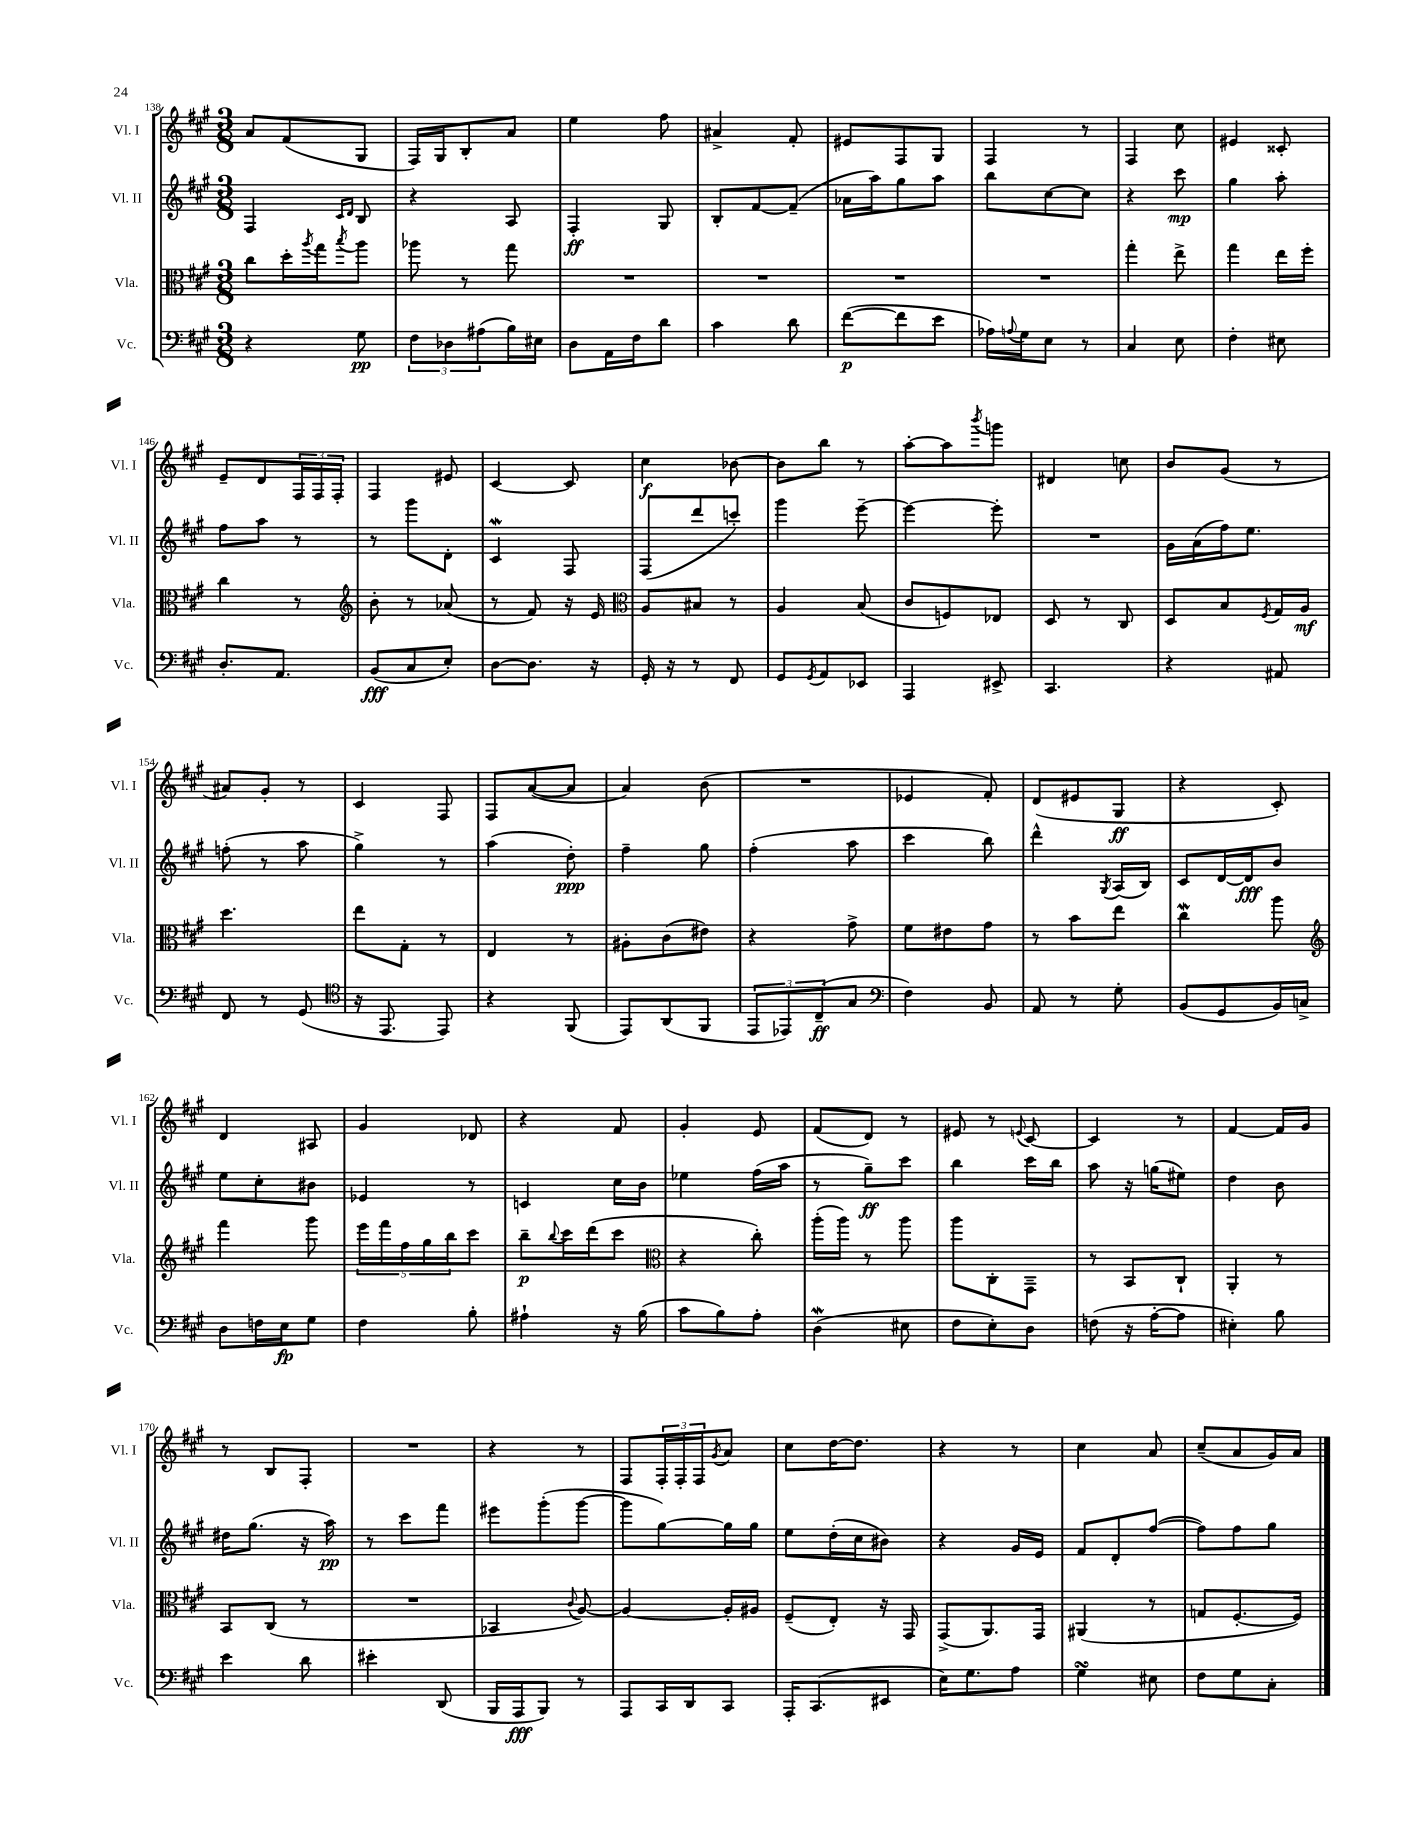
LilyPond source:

<<
\new StaffGroup <<
\new Staff = "s0" \with { instrumentName = "Vl. I" shortInstrumentName = "Vl. I" } {
    \clef treble \key a \major \numericTimeSignature \time 3/8
    a'8 fis'8( gis8 |
    fis16) gis16 b8-. a'8 |
    e''4 fis''8 |
    ais'4-> fis'8-. |
    eis'8 fis8 gis8 |
    fis4 r8 |
    fis4 cis''8 |
    eis'4 cisis'8-. |
    e'8-- d'8 \tuplet 3/2 { fis16 fis16 fis16-. } |
    fis4 eis'8 |
    cis'4~ cis'8 |
    cis''4\f bes'8~ |
    bes'8 b''8 r8 |
    a''8~-. a''8 \acciaccatura { b'''8 } g'''8 |
    dis'4 c''8 |
    b'8 gis'8( r8 |
    ais'8) gis'8-. r8 |
    cis'4 fis8 |
    fis8 a'8~( a'8 |
    a'4) b'8( |
    R4. |
    ees'4 fis'8-.) |
    d'8( eis'8 gis8\ff |
    r4 cis'8-.) |
    d'4 ais8 |
    gis'4 des'8 |
    r4 fis'8 |
    gis'4-. e'8 |
    fis'8( d'8) r8 |
    eis'8 r8 \appoggiatura { e'8 } cis'8~ |
    cis'4 r8 |
    fis'4~ fis'16 gis'16 |
    r8 b8 fis8-. |
    R4. |
    r4 r8 |
    fis8 \tuplet 3/2 { fis16-. fis16-. fis16 } \acciaccatura { gis'8 } a'8 |
    cis''8 d''16~ d''8. |
    r4 r8 |
    cis''4 a'8 |
    cis''8--( a'8 gis'16) a'16 \bar "|." |
}
\new Staff = "s1" \with { instrumentName = "Vl. II" shortInstrumentName = "Vl. II" } {
    \clef treble \key a \major \numericTimeSignature \time 3/8
    fis4 \grace { cis'16 d'16 } b8 |
    r4 a8 |
    fis4-.\ff gis8 |
    b8-. fis'8~ fis'8--( |
    aes'16 a''16) gis''8 a''8 |
    b''8 cis''8~ cis''8 |
    r4 cis'''8\mp |
    gis''4 a''8-. |
    fis''8 a''8 r8 |
    r8 gis'''8 d'8-. |
    cis'4\mordent fis8 |
    fis8( d'''8 c'''8-.) |
    gis'''4 e'''8~-- |
    e'''4~ e'''8-. |
    R4. |
    gis'16 a'16( fis''16) e''8. |
    f''8-.( r8 a''8 |
    gis''4->) r8 |
    a''4( d''8-.\ppp) |
    fis''4-- gis''8 |
    fis''4-.( a''8 |
    cis'''4 b''8) |
    d'''4-^ \acciaccatura { gis8 } a16( b16) |
    cis'8 d'16~ d'16\fff b'8 |
    e''8 cis''8-. bis'8 |
    ees'4 r8 |
    c'4 cis''16 b'16 |
    ees''4 fis''16( a''16 |
    r8 gis''8--\ff) cis'''8 |
    b''4 cis'''16 b''16 |
    a''8 r16 g''16( eis''8) |
    d''4 b'8 |
    dis''16 gis''8.( r16 a''16\pp) |
    r8 cis'''8 fis'''8 |
    eis'''8 gis'''8-.( gis'''8~ |
    gis'''8 gis''8~) gis''16 gis''16 |
    e''8 d''16-.( cis''16 bis'8) |
    r4 gis'16 e'16 |
    fis'8 d'8-. fis''8~( |
    fis''8) fis''8 gis''8 \bar "|." |
}
\new Staff = "s2" \with { instrumentName = "Vla." shortInstrumentName = "Vla." } {
    \clef alto \key a \major \numericTimeSignature \time 3/8
    cis''8 d''16-. \acciaccatura { a''8 } gis''16 \acciaccatura { b''8 } a''8 |
    aes''8 r8 gis''8 |
    R4. |
    R4. |
    R4. |
    R4. |
    gis''4-. e''8-> |
    gis''4 e''16 fis''16-. |
    cis''4 r8 |
    \clef treble b'8-. r8 aes'8( |
    r8 fis'8) r16 e'16 |
    \clef alto a8 bis8 r8 |
    a4 b8( |
    cis'8 f8) ees8 |
    d8 r8 cis8 |
    d8 b8 \acciaccatura { fis8 } gis16 a16\mf |
    d''4. |
    e''8 gis8-. r8 |
    e4 r8 |
    ais8-. cis'8( eis'8) |
    r4 gis'8-> |
    fis'8 eis'8 gis'8 |
    r8 b'8 e''8 |
    cis''4\mordent a''8 |
    \clef treble fis'''4 gis'''8 |
    \tuplet 5/4 { e'''16 fis'''16 fis''16 gis''16 b''16 } cis'''8 |
    b''8--\p \appoggiatura { b''8 } cis'''16 d'''16( cis'''8 |
    \clef alto r4 cis''8-.) |
    a''16-.( a''16) r8 a''8 |
    a''8 cis8-. gis,8-- |
    r8 b,8 cis8-! |
    a,4-. r8 |
    b,8 cis8( r8 |
    R4. |
    bes,4 \appoggiatura { cis'8 } a8~) |
    a4~ a16-. ais16 |
    fis8--( e8-.) r16 gis,16 |
    gis,8->( a,8.) gis,16 |
    ais,4( r8 |
    g8 fis8.~-. fis16) \bar "|." |
}
\new Staff = "s3" \with { instrumentName = "Vc." shortInstrumentName = "Vc." } {
    \clef bass \key a \major \numericTimeSignature \time 3/8
    r4 gis8\pp |
    \tuplet 3/2 { fis8 des8 ais8( } b16) eis16 |
    d8 a,16 fis16 d'8 |
    cis'4 d'8 |
    fis'8~\p( fis'8 e'8 |
    aes16) \appoggiatura { a8 } gis16 e8 r8 |
    cis4 e8 |
    fis4-. eis8 |
    d8.-. a,8. |
    b,8\fff( cis8 e8-.) |
    d8~ d8. r16 |
    gis,16-. r16 r8 fis,8 |
    gis,8 \acciaccatura { gis,8 } a,8 ees,8 |
    a,,4 eis,8-> |
    cis,4. |
    r4 ais,8 |
    fis,8 r8 gis,8( |
    \clef tenor r16 e,8. e,8) |
    r4 fis,8( |
    e,8) a,8( fis,8 |
    \tuplet 3/2 { e,8 ees,8) cis8--\ff( } gis8 |
    \clef bass fis4) b,8 |
    a,8 r8 gis8-. |
    b,8( gis,8 b,16) c16-> |
    d8 f16 e16\fp gis8 |
    fis4 b8-. |
    ais4-! r16 b16( |
    cis'8 b8) a8-. |
    d4\mordent( eis8 |
    fis8 e8-.) d8 |
    f8( r16 a16~-. a8 |
    eis4-.) b8 |
    e'4 d'8 |
    eis'4-. d,8( |
    b,,16 a,,16\fff b,,8) r8 |
    a,,8 cis,16 d,16 cis,8 |
    a,,16-. cis,8.( eis,8 |
    e16) gis8. a8 |
    gis4\turn eis8 |
    fis8 gis8 cis8-. \bar "|." |
}
>>
>>
\layout { \context { \Score currentBarNumber = #138 } }
